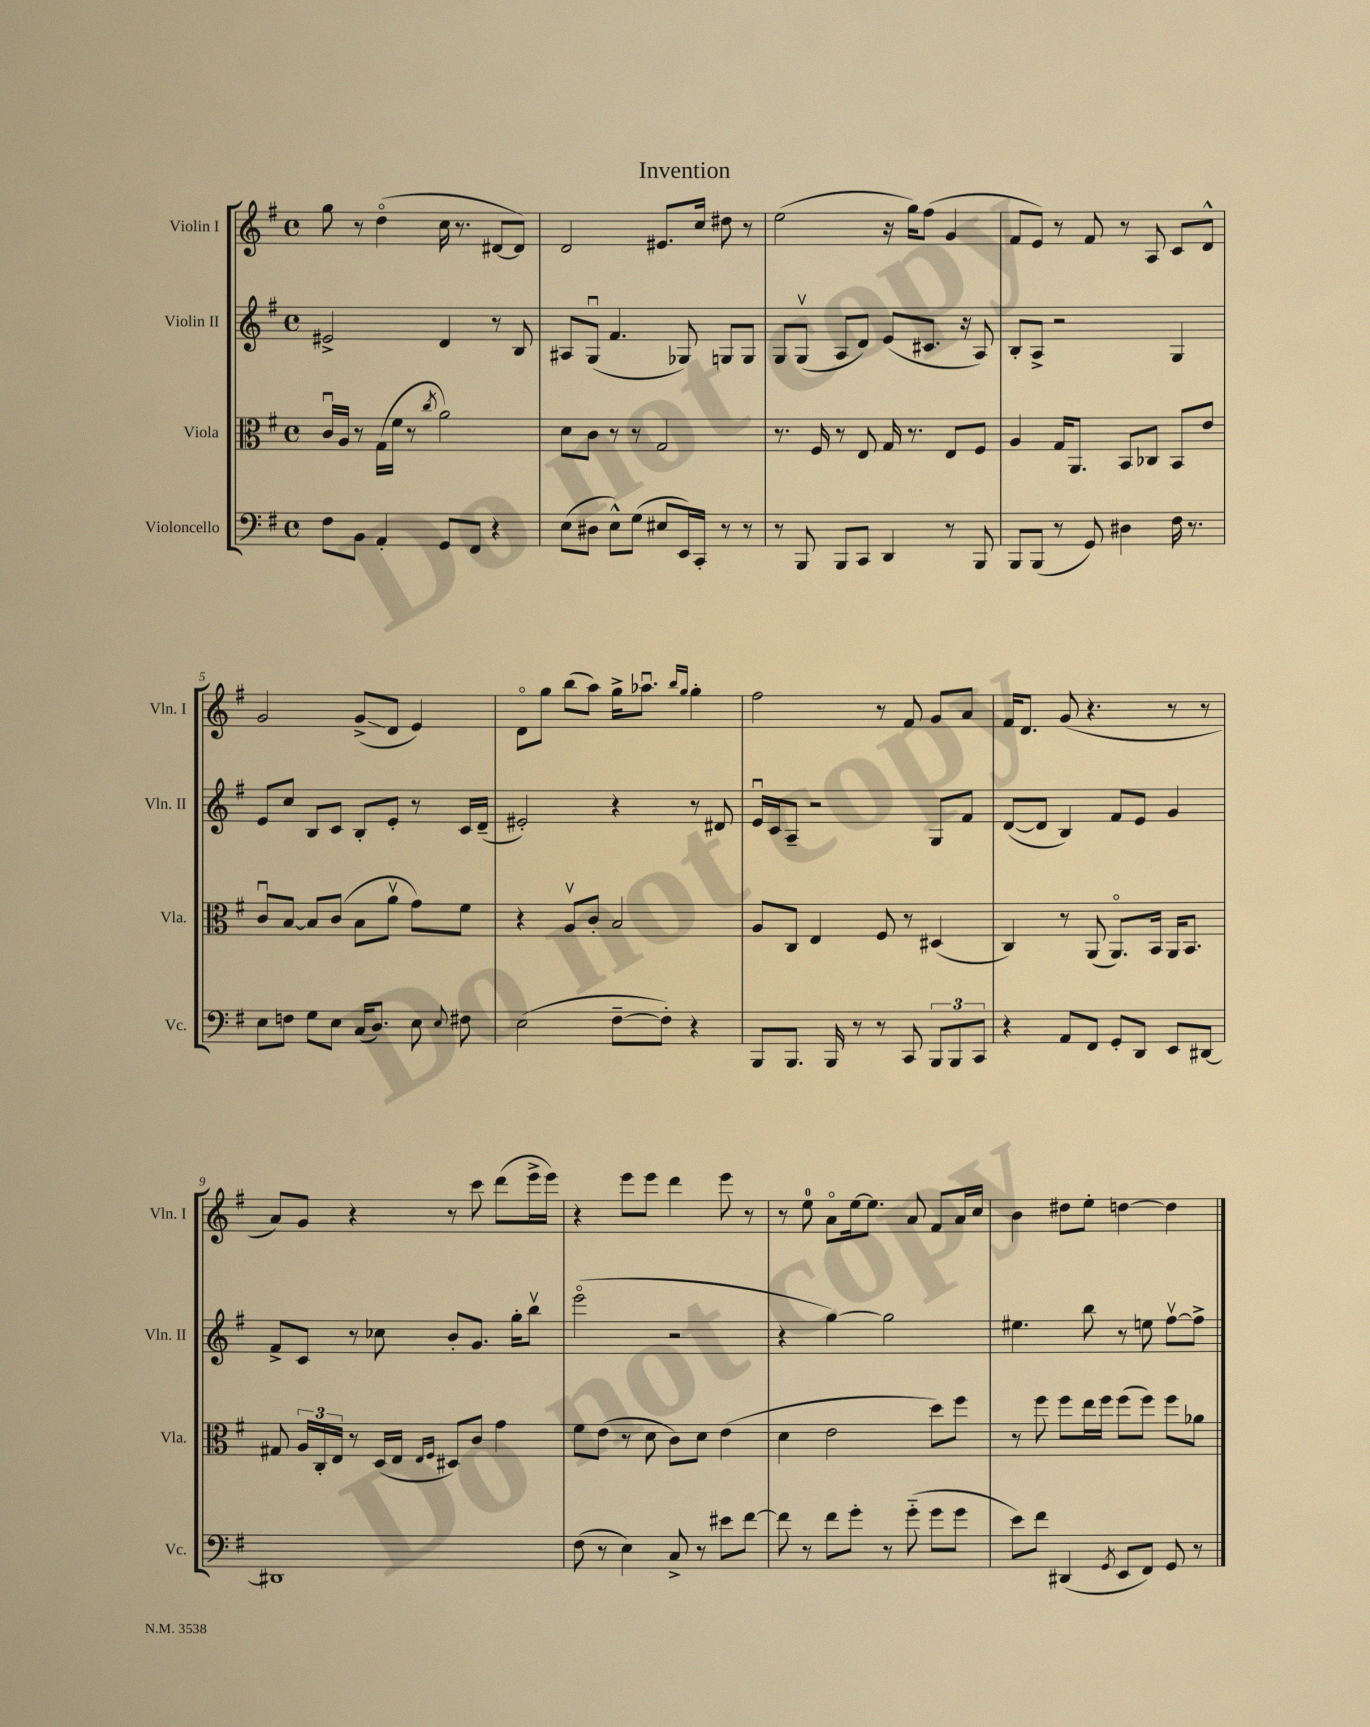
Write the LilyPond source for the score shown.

\header { title = "Invention" }
<<
\new StaffGroup <<
\new Staff = "s0" \with { instrumentName = "Violin I" shortInstrumentName = "Vln. I" } {
    \clef treble \key g \major \defaultTimeSignature \time 4/4
    \autoBeamOff g''8 r8 d''4\flageolet( c''16 r8. dis'8[~ dis'8]) |
    d'2 eis'8.[ c''16] dis''8 r8 |
    e''2( r16 g''16[) fis''8]( g'4 |
    fis'8[ e'8]) r8 fis'8 r8 a8 c'8[ d'8]-^ |
    g'2 g'8[->\glissando( d'8] e'4) |
    d'8[\flageolet g''8] b''8[( a''8]) g''16[-> aes''8.]\downbow \grace { b''16[ g''16] } g''4-. |
    fis''2 r8 fis'8 g'8[ a'8] |
    fis'16[ d'8.] g'8( r4. r8 r8 |
    a'8[) g'8] r4 r8 c'''8 d'''8[( e'''16-> e'''16]) |
    r4 e'''8[ e'''8] d'''4 e'''8 r8 |
    r8 e''8-0 a'8[\flageolet e''16~ e''8.] a'8 fis'8[ a'16 c''16] |
    b'4 dis''8[ e''8]-. d''4~ d''4 \bar "|." |
}
\new Staff = "s1" \with { instrumentName = "Violin II" shortInstrumentName = "Vln. II" } {
    \clef treble \key g \major \defaultTimeSignature \time 4/4
    \autoBeamOff eis'2-> d'4 r8 b8 |
    ais8[ g8]\downbow( fis'4. ges8) g8[ g8] |
    g8[ g8]\upbow( a8[ d'8]) e'8[( cis'8.] r16 a8) |
    b8[-. a8]-> r2 g4 |
    e'8[ c''8] b8[ c'8] b8[-. e'8]-. r8 c'16[ d'16]--( |
    eis'2-.) r4 r8 dis'8 |
    e'16[\downbow c'16 a8]-- r2 g8[ fis'8] |
    d'8[~( d'8] b4) fis'8[ e'8] g'4 |
    fis'8[-> c'8] r8 ces''8 b'8[-. g'8.] g''16[-. b''8]\upbow |
    e'''2\flageolet( r2 |
    r4 g''4~) g''2 |
    eis''4. b''8 r8 e''8 fis''8[~\upbow fis''8]-> \bar "|." |
}
\new Staff = "s2" \with { instrumentName = "Viola" shortInstrumentName = "Vla." } {
    \clef alto \key g \major \defaultTimeSignature \time 4/4
    \autoBeamOff c'16[\downbow a16] r8 g16[( fis'16] r8 \acciaccatura { c''8 } a'2) |
    d'8[ c'8] r8 r8 g2 |
    r8. fis16 r8 e8 g16 r8. e8[ fis8] |
    a4 g16[ a,8.] b,8[ ces8] b,8[ e'8] |
    c'8[\downbow b8]~ b8[ c'8]( b8[ a'8]\upbow g'8[) fis'8] |
    r4 a8[\upbow c'8]-. b2 |
    a8[ c8] e4 fis8 r8 dis4( |
    c4) r8 a,8( a,8.[\flageolet) b,16] a,16[ b,8.] |
    gis8 \tuplet 3/2 { a16[ c16-. e16] } r8 d16[( e16] \grace { e16[ fis16] } dis8[) c'8] g'4 |
    fis'8[ e'8]( r8 d'8 c'8[) d'8] e'4( |
    d'4 e'2 d''8[) fis''8] |
    r8 fis''8 fis''8[ e''16 fis''16] fis''8[( fis''8]) fis''8[ aes'8] \bar "|." |
}
\new Staff = "s3" \with { instrumentName = "Violoncello" shortInstrumentName = "Vc." } {
    \clef bass \key g \major \defaultTimeSignature \time 4/4
    \autoBeamOff fis8[ b,8] a,4-. g,8[ fis,8] r4 |
    e8[( dis8] e8[-^) g8]( eis8[ e,16) c,16]-. r8 r8 |
    r8 b,,8 b,,8[ c,8] d,4 r8 b,,8 |
    b,,8[ b,,8]( r8 g,8) dis4 fis16 r8. |
    e8[ f8] g8[ e8] c16[( d8.]) e8 \appoggiatura { e8 } fis8 |
    e2( fis8[~-- fis8]-.) r4 |
    b,,8[ b,,8.] b,,16 r8 r8 c,8 \tuplet 3/2 { b,,8[ b,,8 c,8] } |
    r4 a,8[ fis,8] g,8[-. d,8] e,8[ dis,8]~ |
    dis,1 |
    fis8( r8 e4) c8-> r8 eis'8[ fis'8]~ |
    fis'8 r8 fis'8[ g'8]-. r8 g'8-_( g'8[ g'8] |
    e'8[) fis'8] dis,4( \acciaccatura { g,8 } e,8[ fis,8]) g,8 r8 \bar "|." |
}
>>
>>
